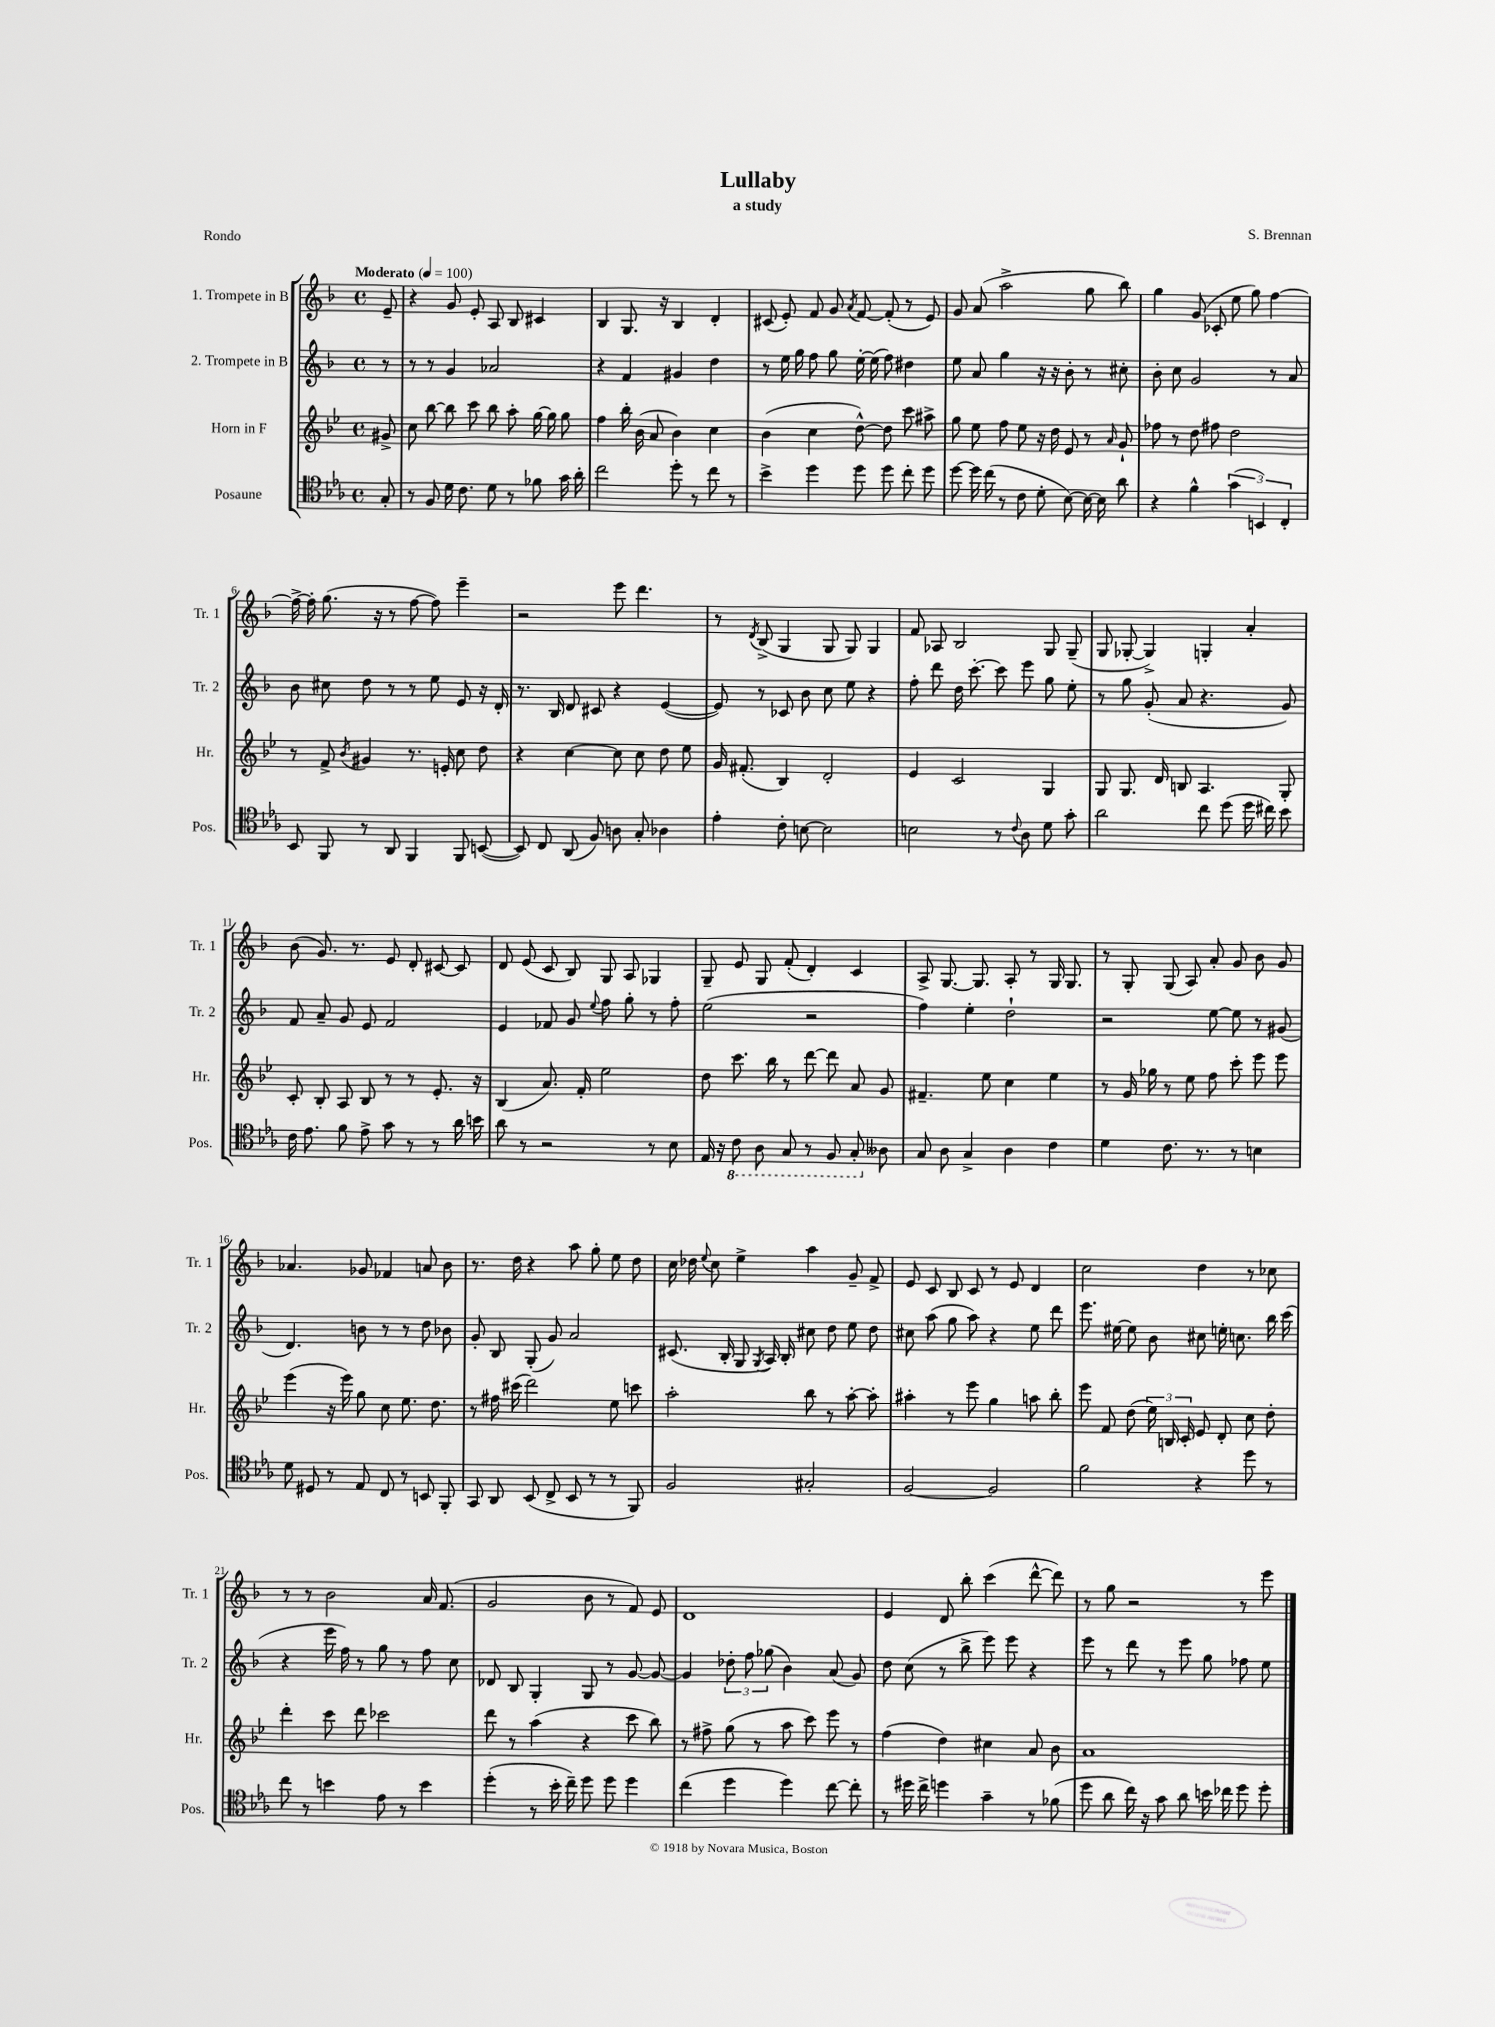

**kern	**kern	**kern	**kern
*part4	*part3	*part2	*part1
*staff4	*staff3	*staff2	*staff1
*I"Posaune	*I"Horn in F	*I"2. Trompete in B	*I"1. Trompete in B
*I'Pos.	*I'Hr.	*I'Tr. 2	*I'Tr. 1
*clefC4	*clefG2	*clefG2	*clefG2
*k[b-e-a-]	*k[b-e-]	*k[b-]	*k[b-]
*M4/4	*M4/4	*M4/4	*M4/4
*met(c)	*met(c)	*met(c)	*met(c)
*MM100	*MM100	*MM100	*MM100
=	=	=	=
!	!	!	!LO:TX:a:B:t=Moderato
8G'/	8g#X^/	8r	8e~/
=1	=1	=1	=1
8r	8cc\	8r	4r
8F/	[8bb-\	8r	.
16d\	8bb-\]	4g/	8g/
8.c\	.	.	.
.	8ccc\	.	8e'/
8d\	8bb-\	2a-X/	8A/
8r	8aa'\	.	8B-/
8f-X\	[16gg\	.	4c#X/
.	16gg\]	.	.
16g\	8gg\	.	.
16a-'\	.	.	.
=2	=2	=2	=2
2cc\	4ff\	4r	4B-/
.	16bb-'\	4f/	8.G/
.	(16b-\	.	.
.	8a/	.	.
.	.	.	16r
8dd'\	4b-\)	4g#X/	4B-/
8r	.	.	.
8cc\	4cc\	4dd\	4d'/
8r	.	.	.
=3	=3	=3	=3
4b-^\	(4b-\	8r	(8c#X/
.	.	16ee\	8e'/)
.	.	16gg\	.
4dd\	4cc\	8ff\	8f/
.	.	8gg\	8g/
.	.	.	8qa/
8dd\	[8dd^^\)	[16ee'\	[8f/
.	.	(16ee\]	.
8dd\	8dd\]	8ff\)	(8f'/]
8cc'\	8ccc\	4dd#X\	8r
8dd\	8aa#X^\	.	8e/)
=4	=4	=4	=4
[8dd\	8gg\	8ee\	8g/
16dd\]	8ee-\	8a/	(8a/
(16cc\	.	.	.
8r	8ff\	4gg\	2aa^\
8c\	8ee-\	.	.
8d'\	16r	16r	.
.	16dd\	16r	.
[8B-\)	8e-/	8b-'\	.
16B-\_	8r	8r	8gg\
16B-\]	.	.	.
.	16qqa/	.	.
8a-\	8g`/	8cc#X'\	8bb-\)
=5	=5	=5	=5
4r	8ff-X\	8b-'\	4gg\
.	8r	8cc\	.
4f^^\	8dd\	2g/	(8g/
.	8ff#X\	.	8c-X'/
(6g\	2dd\	.	8ee\
.	.	.	8gg\)
6BBn/)	.	.	.
.	.	8r	[4ff\
6C'/	.	.	.
.	.	8a/	.
!!LO:LB:g=z
=6	=6	=6	=6
8BB-/	8r	8b-\	16ff^\_
.	.	.	16ff'\]
8FF/	8f^/	8cc#X\	(8.gg\
.	8qb-/	.	.
8r	4g#X/	8dd\	.
.	.	.	16r
8AA-/	.	8r	8r
4FF/	8.r	8r	[8ff\
.	.	8ee\	8ff\])
.	16en'/	.	.
8FF/	8cc\	8e/	4eee~\
([8BBn/	8dd\	16r	.
.	.	16d'/	.
=7	=7	=7	=7
8BB/])	4r	8.r	2r
8C/	.	.	.
.	.	16B-/	.
(8AA-/	[4cc\	8d/	.
8F/)	.	8c#X/	.
8An\	8cc\]	4r	8eee\
8G'/	8cc\	.	4.ddd\
4A-X\	8dd\	([4e/	.
.	8ee-\	.	.
=8	=8	=8	=8
4e-'\	16g/	8e/])	8r
.	(8.f#X'/	.	.
.	.	.	8qd/
.	.	8r	(8B-^/
8c'\	4B-/)	8c-X/	4G/
[8Bn\	.	8b-\	.
2B\]	2d'/	8cc\	8G/
.	.	8ee\	8G/)
.	.	4r	4G/
=9	=9	=9	=9
2Bn\	4e-/	8ff'\	8f/
.	.	8ddd\	8A-X/
.	2c/	16dd\	2B-/
.	.	[8.ccc'\	.
8r	.	8ccc\]	.
8qqc/	.	.	.
8A-\	.	8eee\	.
8d\	4G/	8gg\	8G/
8g'\	.	8ee'\	(8G~/
=10	=10	=10	=10
2a-\	8G/	8r	8G/
.	8.G/	8gg\	[8G-X'/
.	.	(8g'/	4G-^/])
.	16d/	.	.
.	8Bn/	8a/	.
8cc\	4.A/	4.r	4Gn'/
(8dd\	.	.	.
16dd\	.	.	4a'/
16cc#X\)	.	.	.
8b-\	8G'/	8g/)	.
!!LO:LB:g=z
=11	=11	=11	=11
16c\	8c'/	8f/	(8b-\
8.e-\	.	.	.
.	8B-'/	8a~/	8.g/)
8f\	8A/	8g/	.
.	.	.	8.r
8e-^\	8B-/	8e/	.
8g\	8r	2f/	8e/
8r	8r	.	8d'/
8r	8.e-'/	.	[8c#X/
16a-\	.	.	8c#/]
16bn\	16r	.	.
=12	=12	=12	=12
8a-\	(4B-/	4e/	8d/
8r	.	.	(8e/
2r	8.a/)	8f-X/	8c/
.	.	8g/	8B-/)
.	16f'/	.	.
.	.	8qqee/	.
.	2ee-\	8ff\	8G/
.	.	8gg'\	8A/
8r	.	8r	4G-X/
8B-\	.	8ff'\	.
=13	=13	=13	=13
16E-/	8dd\	(2ee\	8G~/
16r	.	.	.
*8ba	*	*	*
8C\	8.ccc\	.	8e/
8AA-\	.	.	8G/
.	16bb-\	.	.
8GG/	8r	.	(8f'/
8r	[8ddd\	2r	4d'/)
8FF/	8ddd\]	.	.
8GG'/	8a/	.	4c/
*X8ba	*	*	*
8A--X\	8g/	.	.
=14	=14	=14	=14
8G/	4.f#X~/	4ff\)	8A^/
8A-\	.	.	[8.G/
4G^/	.	4ee'\	.
.	.	.	8.G/]
.	8ee-\	.	.
4A-\	4cc\	2dd`\	8A'/
.	.	.	8r
4c\	4ee-\	.	16G/
.	.	.	8.G/
=15	=15	=15	=15
4d\	8r	2r	8r
.	16g/	.	8G'/
.	16gg-X\	.	.
8.c\	8r	.	(8G/
.	8ee-\	.	8A/)
8.r	.	.	.
.	8ff\	[8ee\	8a'/
8r	8ccc'\	8ee\]	8g/
4Bn\	8eee-\	8r	8b-\
.	8eee-\	(8g#X/	8g/
!!LO:LB:g=z
=16	=16	=16	=16
8d\	(4eee-\	4.d/)	4.a-X/
8D#X/	.	.	.
8r	16r	.	.
.	16eee-\)	.	.
8E-/	8gg\	8bn\	8g-X/
8C/	8cc\	8r	4f-X/
8r	8.ee-\	8r	.
8BBn/	.	8dd\	8an/
.	8.dd\	.	.
8FF'/	.	8b-X\	8b-\
=17	=17	=17	=17
8GG/	8r	8g'/	8.r
8AA-/	16ff#X\	8B-/	.
.	(16ccc#X\	.	16dd\
(8BB-/	2ddd\)	(8G'/	4r
8C^/	.	8g/)	.
8BB-/	.	2a/	8aa\
8r	.	.	8gg'\
8r	8ee-\	.	8ee\
8FF/)	8cccn\	.	8dd\
=18	=18	=18	=18
2F/	2aa'\	(8.c#X/	16cc\
.	.	.	16dd-X\
.	.	.	8qqee/
.	.	.	8cc\
.	.	16B-'/	.
.	.	8G/	4ee^\
.	.	8qG/	.
.	.	16A/)	.
.	.	16B-'/	.
2G#X'/	8bb-\	8cc#X\	4aa\
.	8r	8dd\	.
.	[8aa'\	8ee\	8g~/
.	8aa'\]	8dd\	8f^/
=19	=19	=19	=19
[2F/	4aa#X'\	8cc#X\	8e/
.	.	(8aa\	8c/
.	8r	8gg\	8B-/
.	8eee-\	8aa\)	8c/
2F/]	4gg\	4r	8r
.	.	.	8e/
.	8aan\	8ee\	4d/
.	8bb-'\	8ddd\	.
=20	=20	=20	=20
2f\	8eee-\	8.eee\	2cc\
.	8f/	.	.
.	.	[16ee#X\	.
.	(8dd\	8ee#\]	.
.	24ee-\)	8b-\	.
.	24Bn/	.	.
.	24c'/	.	.
4r	8e-/	8cc#X\	4dd\
.	8d'/	16een'\	.
.	.	8.ccn\	.
8dd\	8cc\	.	8r
8r	8dd'\	16bb-\	8cc-X\
.	.	(16ccc\	.
!!LO:LB:g=z
=21	=21	=21	=21
8cc\	4ddd'\	4r	8r
8r	.	.	8r
4bn\	8ccc\	16eee\	2b-\
.	.	16ff\)	.
.	8ddd\	8r	.
8e-\	2ccc-X\	8gg\	.
8r	.	8r	.
4b\	.	8ff\	16a/
.	.	.	(8.f/
.	.	8cc\	.
=22	=22	=22	=22
(4dd'\	8ddd\	8d-X/	2g/
.	8r	8B-/	.
8r	(4aa\	4G'/	.
16b-'\	.	.	.
16cc~\)	.	.	.
8dd\	4r	8G/	8b-\
8dd\	.	8r	8r
4dd\	8ccc\	[8g/	8f/)
.	8bb-\)	8g/_	8e/
=23	=23	=23	=23
(4cc\	8r	4g/]	1d
.	8ff#X^\	.	.
4dd\	(8gg\	12dd-X'\	.
.	.	12ff\	.
.	8r	.	.
.	.	(12gg-X\	.
4dd\)	8aa\	4b-\)	.
.	8ccc\)	.	.
[8cc\	8eee-\	(8a/	.
8cc'\]	8r	8g/)	.
=24	=24	=24	=24
8r	(4ff\	8dd\	4e/
16dd#X\	.	(8cc\	.
16cc^\	.	.	.
4ddn\	4dd\)	8r	8d/
.	.	8bb-^\	8bb-'\
4g~\	4cc#X\	8eee\)	(4ccc\
.	.	8eee\	.
8r	8a/	4r	[8ddd^^\
(8f-X\	8b-\	.	8ddd\])
=25	=25	=25	=25
8dd\	1a	8eee\	8r
8a-\	.	8r	8gg\
16cc\)	.	8ddd\	2r
16r	.	.	.
8g\	.	8r	.
8a-\	.	8eee\	.
16bn\	.	8gg\	.
16cc-X\	.	.	.
8dd\	.	8ff-X\	8r
8dd'\	.	8ee\	8eee\
==	==	==	==
*-	*-	*-	*-
